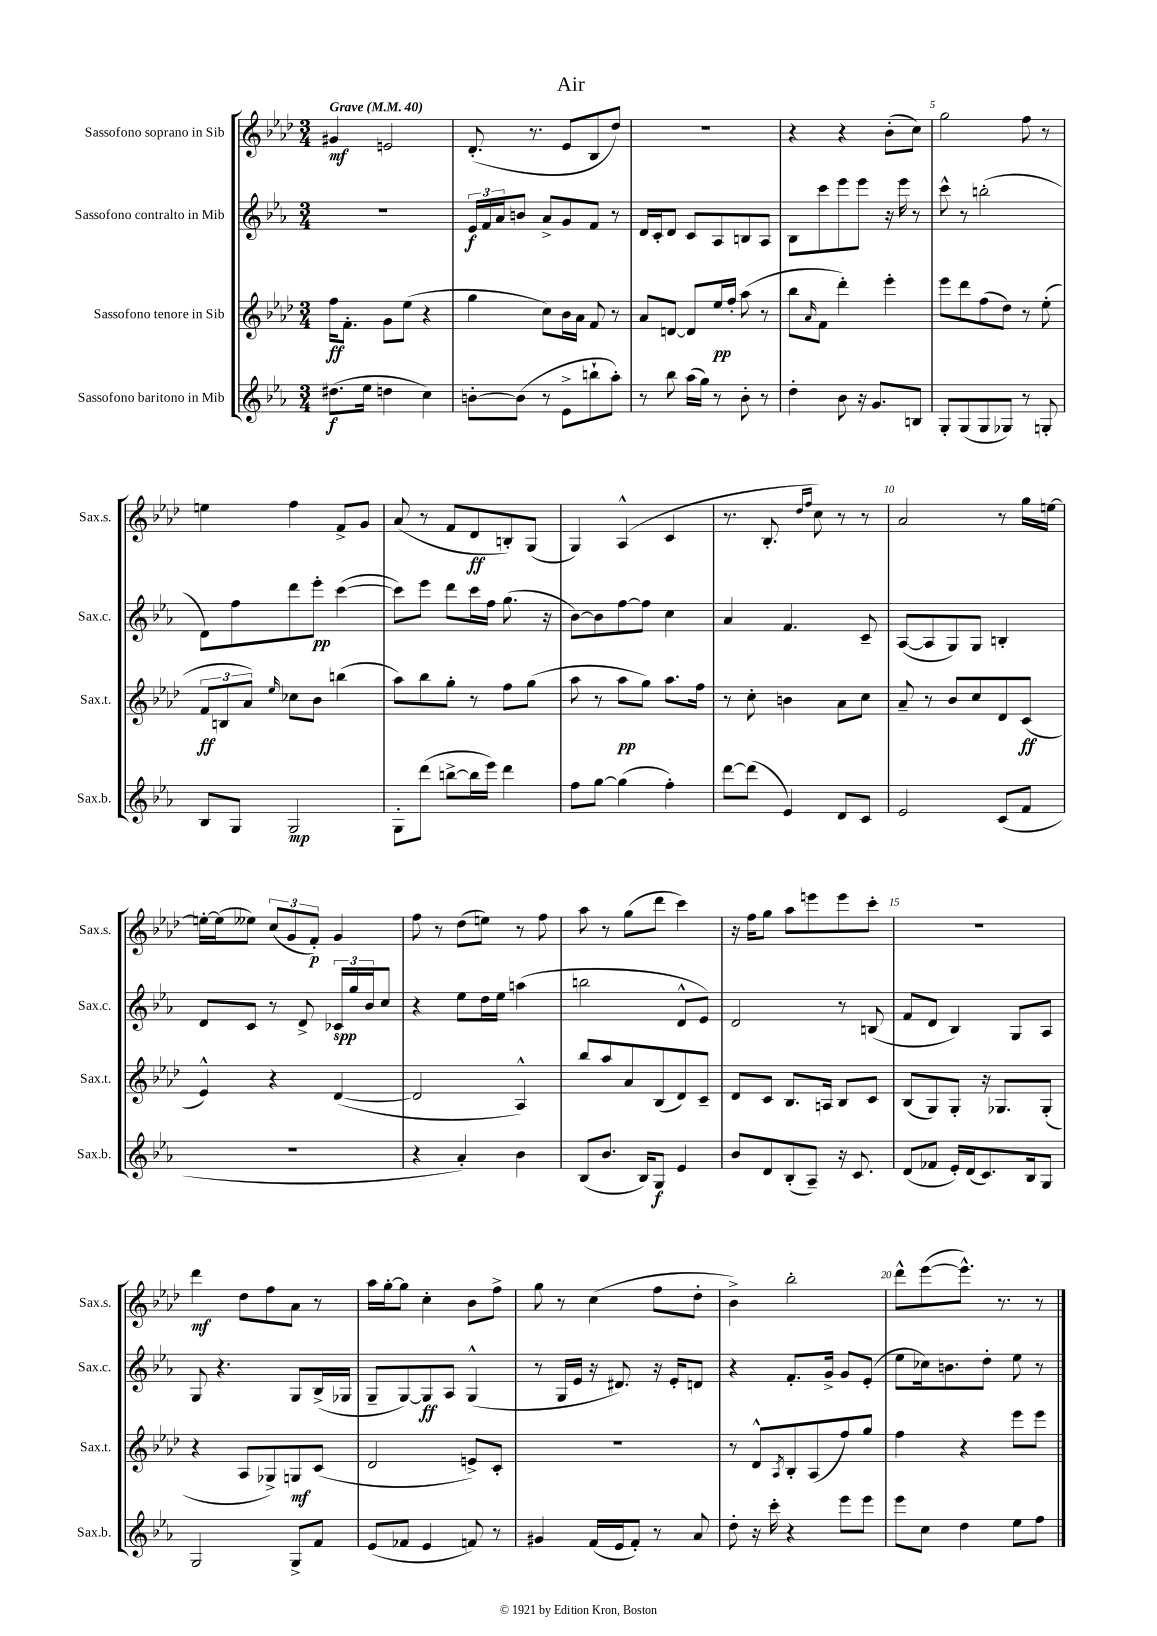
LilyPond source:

\header { title = "Air" }
<<
\new StaffGroup <<
\new Staff = "s0" \with { instrumentName = "Sassofono soprano in Sib" shortInstrumentName = "Sax.s." } {
    \clef treble \key aes \major \numericTimeSignature \time 3/4 \tempo "Grave" 4 = 40
    gis'4\mf e'2 |
    des'8.-.( r8. ees'8 bes8 des''8) |
    R2. |
    r4 r4 bes'8-.( c''8) |
    g''2 f''8 r8 |
    e''4 f''4 f'8-> g'8 |
    aes'8( r8 f'8 des'8\ff b8-.) g8( |
    g4) aes4-^( c'4 |
    r8. bes8.-. \grace { des''16 f''16 } c''8) r8 r8 |
    aes'2 r8 g''16 e''16~ |
    e''16~-. e''16( eeses''8) \tuplet 3/2 { c''8( g'8 f'8-.\p) } g'4 |
    f''8 r8 des''8( e''8) r8 f''8 |
    aes''8 r8 g''8( des'''8 c'''4) |
    r16 f''16 g''8 aes''8 e'''8 e'''8 c'''8-. |
    R2. |
    des'''4\mf des''8 f''8 aes'8 r8 |
    aes''16 g''16~-. g''8 c''4-. bes'8 f''8-> |
    g''8 r8 c''4( f''8 des''8-. |
    bes'4->) bes''2-. |
    des'''8-^ ees'''8~( ees'''8.-^) r8. r8 \bar "|." |
}
\new Staff = "s1" \with { instrumentName = "Sassofono contralto in Mib" shortInstrumentName = "Sax.c." } {
    \clef treble \key ees \major \numericTimeSignature \time 3/4
    R2. |
    \tuplet 3/2 { ees'16\f f'16 aes'16 } b'8 aes'8-> g'8 f'8 r8 |
    d'16 c'16-. d'8 c'8 aes8 b8 aes8 |
    bes8 c'''8 ees'''8 ees'''8 r16 ees'''16 r8 |
    c'''8-^ r8 b''2-.( |
    d'8) f''8 d'''8 ees'''8-.\pp c'''4~( |
    c'''8) ees'''8 d'''8 c'''16 f''16 g''8.( r16 |
    bes'8~) bes'8 f''8~ f''8 c''4 |
    aes'4 f'4. c'8-- |
    aes8~( aes8 g8) g8 b4-. |
    d'8 c'8 r8 d'8-> \tuplet 3/2 { ces'16\spp g''16 bes'16 } c''8 |
    r4 ees''8 d''16 ees''16 a''4( |
    b''2 d'8-^ ees'8) |
    d'2 r8 b8( |
    f'8 d'8 bes4) g8 aes8 |
    g8 r4. g8 bes16->( ges16 |
    g8-- g8~) g8\ff aes8 g4-^( |
    r8 g16 ees'16 r16 dis'8.) r16 ees'16-. d'8 |
    r4 f'8.-. g'16-> g'8 ees'8-.( |
    ees''8 ces''16) b'8. d''8-. ees''8 r8 \bar "|." |
}
\new Staff = "s2" \with { instrumentName = "Sassofono tenore in Sib" shortInstrumentName = "Sax.t." } {
    \clef treble \key aes \major \numericTimeSignature \time 3/4
    f''16\ff f'8.-. g'8 ees''8( r4 |
    g''4 c''8) bes'16 aes'16 f'8 r8 |
    aes'8 d'8~ d'8 ees''16\pp f''16-. aes''8( r8 |
    bes''8 \grace { aes'16 } f'8 des'''4-.) ees'''4-. |
    ees'''8 des'''8 f''8( des''8) r8 ees''8-.( |
    \tuplet 3/2 { f'8\ff b8 aes'8) } \grace { ees''16 } ces''8 bes'8 b''4( |
    aes''8) bes''8 g''8-. r8 f''8 g''8( |
    aes''8 r8 aes''8\pp g''8) aes''8. f''16 |
    r8 c''8-. b'4 aes'8 c''8 |
    aes'8-- r8 bes'8 c''8 des'8 c'8\ff( |
    ees'4-^) r4 des'4~( |
    des'2 aes4-^) |
    bes''8 aes''8 aes'8 bes8( des'8) c'8-- |
    des'8 c'8 bes8. a16 bes8 c'8 |
    bes8( g8) g8-. r16 ges8. ges8-.( |
    r4 aes8 ges8->) g8\mf c'8( |
    des'2 e'8->) c'8-. |
    R2. |
    r8 des'8-^ \acciaccatura { aes8 } bes8-. aes8( f''8) g''8 |
    f''4 r4 ees'''8 ees'''8 \bar "|." |
}
\new Staff = "s3" \with { instrumentName = "Sassofono baritono in Mib" shortInstrumentName = "Sax.b." } {
    \clef treble \key ees \major \numericTimeSignature \time 3/4
    dis''8.\f( ees''16 d''4 c''4) |
    b'8~-. b'8( r8 ees'8-> b''8-! aes''8-.) |
    r8 bes''8 aes''16( g''16) r8 bes'8-. r8 |
    d''4-. bes'8 r16 g'8. b8 |
    g8-. g8( g8 ges8) r8 g8-. |
    bes8 g8 g2\mp |
    g8-. d'''8( b''8~-> b''16 ees'''16) d'''4 |
    f''8 g''8~ g''4( f''4-.) |
    d'''8~ d'''8( ees'4) d'8 c'8 |
    ees'2 c'8( f'8 |
    R2. |
    r4 aes'4-.) bes'4 |
    bes8( bes'8. bes16) g8\f ees'4 |
    bes'8 d'8 bes8-.( aes8--) r16 c'8. |
    d'8( fes'8 ees'16-.) d'16( c'8.) bes16 g8 |
    g2 g8-> f'8 |
    ees'8( fes'8 ees'4 f'8) r8 |
    gis'4 f'16( ees'16 f'8-.) r8 aes'8 |
    d''8-. r16 c'''16-. r4 ees'''8 ees'''8 |
    ees'''8 c''8 d''4 ees''8 f''8 \bar "|." |
}
>>
>>
\layout { \context { \Score \override BarNumber.break-visibility = ##(#f #t #t) barNumberVisibility = #(every-nth-bar-number-visible 5) } }
